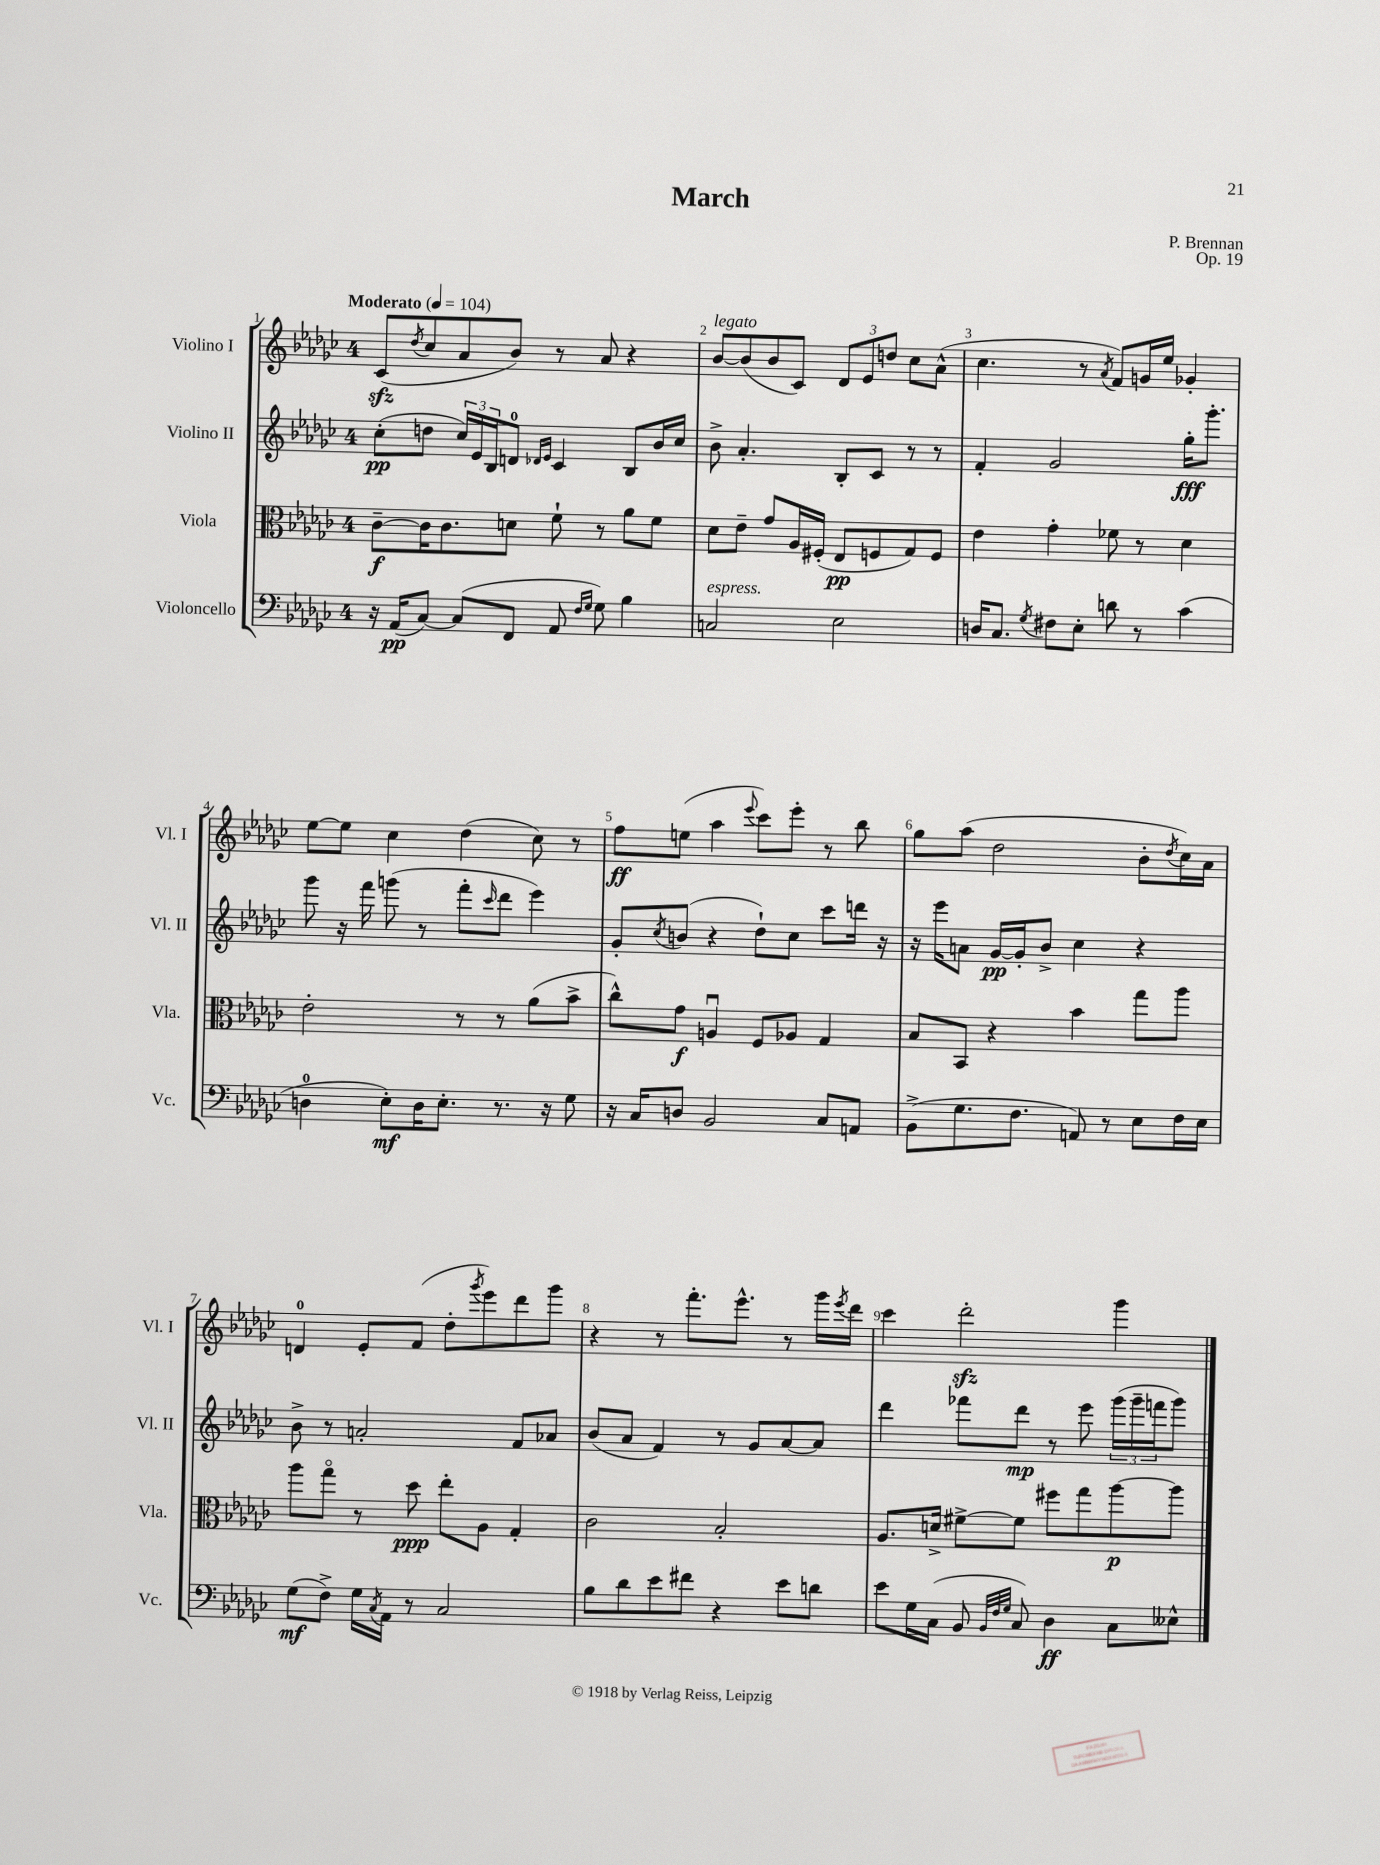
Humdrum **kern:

**kern	**dynam	**kern	**dynam	**kern	**dynam	**kern	**dynam
*part4	*part4	*part3	*part3	*part2	*part2	*part1	*part1
*staff4	*staff4	*staff3	*staff3	*staff2	*staff2	*staff1	*staff1
*I"Violoncello	*	*I"Viola	*	*I"Violino II	*	*I"Violino I	*
*I'Vc.	*	*I'Vla.	*	*I'Vl. II	*	*I'Vl. I	*
*clefF4	*	*clefC3	*	*clefG2	*	*clefG2	*
*k[b-e-a-d-g-c-]	*	*k[b-e-a-d-g-c-]	*	*k[b-e-a-d-g-c-]	*	*k[b-e-a-d-g-c-]	*
*M4/4	*	*M4/4	*	*M4/4	*	*M4/4	*
*MM104	*	*MM104	*	*MM104	*	*MM104	*
=1	=1	=1	=1	=1	=1	=1	=1
!	!	!	!	!	!	!LO:TX:a:B:t=Moderato	!
16r	.	[8c-~\L	f	(8cc-'\L	pp	(8c-zz/L	.
(16AA-/KL	pp	.	.	.	.	.	.
.	.	.	.	.	.	8qdd-/	.
[8C-/J)	.	16c-\K]	.	8ddn\J	.	8cc-/	.
.	.	8.c-\	.	.	.	.	.
(8C-/L]	.	.	.	24cc-/LL)	.	8a-/	.
.	.	.	.	24e-/	.	.	.
.	.	.	.	24B-/J	.	.	.
8FF/J	.	8dn\J	.	8dn/J	.	8b-/J)	.
.	.	.	.	16qqd-X/LL	.	.	.
.	.	.	.	16qqe-/JJ	.	.	.
8AA-/	.	8f`\	.	4c-/	.	8r	.
16qqF/LL	.	.	.	.	.	.	.
16qqG-/JJ	.	.	.	.	.	.	.
8G-\)	.	8r	.	.	.	8a-/	.
4B-\	.	8a-\L	.	8B-/L	.	4r	.
.	.	8f\J	.	16b-/L	.	.	.
.	.	.	.	16cc-/JJ	.	.	.
=2	=2	=2	=2	=2	=2	=2	=2
!	!	!	!	!	!	!LO:TX:a:i:t=legato	!
!LO:TX:a:i:t=espress.	!	!	!	!	!	!	!
2Cn/	.	8d-\L	.	8b-^\	.	[8b-/L	.
.	.	8e-~\J	.	4.a-'/	.	(8b-/]	.
.	.	8g-/L	.	.	.	8b-/	.
.	.	16A-/L	.	.	.	8c-/J)	.
.	.	(16F#X'/JJ	.	.	.	.	.
2E-\	.	8E-/L	pp	8B-'/L	.	12d-/L	.
.	.	.	.	.	.	12e-/	.
.	.	8Fn/	.	8c-/J	.	.	.
.	.	.	.	.	.	12ddn/J	.
.	.	8G-/)	.	8r	.	8cc-\L	.
.	.	8F/J	.	8r	.	(8a-^^\J	.
=3	=3	=3	=3	=3	=3	=3	=3
16Dn/KL	.	4e-\	.	4f'/	.	4.cc-\	.
8.C-/J	.	.	.	.	.	.	.
8qG-/	.	.	.	.	.	.	.
8F#X\L	.	4g-'\	.	2g-/	.	.	.
8E-'\J	.	.	.	.	.	8r	.
.	.	.	.	.	.	8qa-/	.
8dn\	.	8f-X\	.	.	.	8f/L)	.
8r	.	8r	.	.	.	16gn/L	.
.	.	.	.	.	.	16ee-/JJ	.
(4c-\	.	4d-\	.	16gg-'\KL	fff	4g-X'/	.
.	.	.	.	8.ggg-'\J	.	.	.
!!LO:LB:g=z
=4	=4	=4	=4	=4	=4	=4	=4
4Dn\	.	2e-'\	.	8ggg-\	.	[8ee-\L	.
.	.	.	.	16r	.	8ee-\J]	.
.	.	.	.	16fff\	.	.	.
8E-'\L)	mf	.	.	(8gggn\	.	4cc-\	.
16D\K	.	.	.	8r	.	.	.
8.E-'\J	.	.	.	.	.	.	.
.	.	8r	.	8fff'\L	.	(4dd-\	.
.	.	.	.	16qqccc-/	.	.	.
8.r	.	8r	.	8ddd-\J	.	.	.
.	.	(8a-\L	.	4eee-\)	.	8cc-\)	.
16r	.	.	.	.	.	.	.
8G-\	.	8b-^\J	.	.	.	8r	.
=5	=5	=5	=5	=5	=5	=5	=5
16r	.	8cc-^^\L)	.	8g-'/L	.	8ff\L	ff
16C-/KL	.	.	.	.	.	.	.
.	.	.	.	8qcc-/	.	.	.
8Dn/J	.	8g-\J	f	(8bn/J	.	(8een\J	.
2BB-/	.	4Anu/	.	4r	.	4aa-\	.
.	.	.	.	.	.	8qqeee-/	.
.	.	8F/L	.	8dd-`\L)	.	8ccc-\L)	.
.	.	8A-X/J	.	8cc-\J	.	8eee-'\J	.
8C-/L	.	4G-/	.	8ccc-\L	.	8r	.
8AAn/J	.	.	.	16dddn\Jk	.	8bb-\	.
.	.	.	.	16r	.	.	.
=6	=6	=6	=6	=6	=6	=6	=6
(8BB-^\L	.	8B-/L	.	16r	.	8gg-\L	.
.	.	.	.	16eee-\KL	.	.	.
8.G-\	.	8BB-/J	.	8an\J	.	(8aa-\J	.
.	.	4r	.	[16g-/LL	pp	2dd-\	.
8.F\J	.	.	.	16g-'/J]	.	.	.
.	.	.	.	8b-^/J	.	.	.
8AAn/)	.	4b-\	.	4cc-\	.	.	.
8r	.	.	.	.	.	.	.
8E-\L	.	8gg-\L	.	4r	.	8b-'\L	.
.	.	.	.	.	.	8qdd-/	.
16F\L	.	8aa-\J	.	.	.	16cc-\L)	.
16E-\JJ	.	.	.	.	.	16a-\JJ	.
!!LO:LB:g=z
=7	=7	=7	=7	=7	=7	=7	=7
(8G-\L	mf	8aa-\L	.	8b-^\	.	4dn/	.
8F^\J)	.	8gg-\J	.	8r	.	.	.
16G-\LL	.	8r	.	2an'/	.	8e-'/L	.
8qC-/	.	.	.	.	.	.	.
16AA-\JJ	.	.	.	.	.	.	.
8r	.	8dd-\	ppp	.	.	(8f/J	.
2C-/	.	8ee-'\L	.	.	.	8dd-'\L	.
.	.	.	.	.	.	8qggg-/	.
.	.	8A-\J	.	.	.	8eee-\)	.
.	.	4G-'/	.	8f/L	.	8ddd-\	.
.	.	.	.	8a-X/J	.	8ggg-\J	.
=8	=8	=8	=8	=8	=8	=8	=8
8B-\L	.	2c-\	.	(8b-/L	.	4r	.
8d-\	.	.	.	8a-/J	.	.	.
8e-\	.	.	.	4f/)	.	8r	.
8f#X\J	.	.	.	.	.	8.fff'\L	.
4r	.	2B-'/	.	8r	.	.	.
.	.	.	.	.	.	8.eee-^^\J	.
.	.	.	.	8g-/L	.	.	.
8e-\L	.	.	.	[8a-/	.	8r	.
8dn\J	.	.	.	8a-/J]	.	16ggg-\LL	.
.	.	.	.	.	.	8qeee-/	.
.	.	.	.	.	.	16ddd-\JJ	.
=9	=9	=9	=9	=9	=9	=9	=9
8e-\L	.	8.A-/L	.	4ddd-\	.	4ccc-\	.
16G-\L	.	.	.	.	.	.	.
(16C-\JJ	.	16dn^/Jk	.	.	.	.	.
8BB-/	.	[8f#X^\L	.	8fff-X\L	.	2ddd-zz'\	.
32qqBB-/LLL	.	.	.	.	.	.	.
32qqF/	.	.	.	.	.	.	.
32qqG-/JJJ	.	.	.	.	.	.	.
8C-/)	.	8f#\J]	.	8ddd-\J	mp	.	.
4D-\	ff	8ff#X\L	.	8r	.	.	.
.	.	8gg-\	.	8eee-\	.	.	.
8C-\L	.	[8aa-\	p	(24ggg-\LL	.	4ggg-\	.
.	.	.	.	24ggg-~\	.	.	.
.	.	.	.	24fffn\J	.	.	.
8E--X^^\J	.	8aa-\J]	.	8ggg-\J)	.	.	.
==	==	==	==	==	==	==	==
*-	*-	*-	*-	*-	*-	*-	*-
